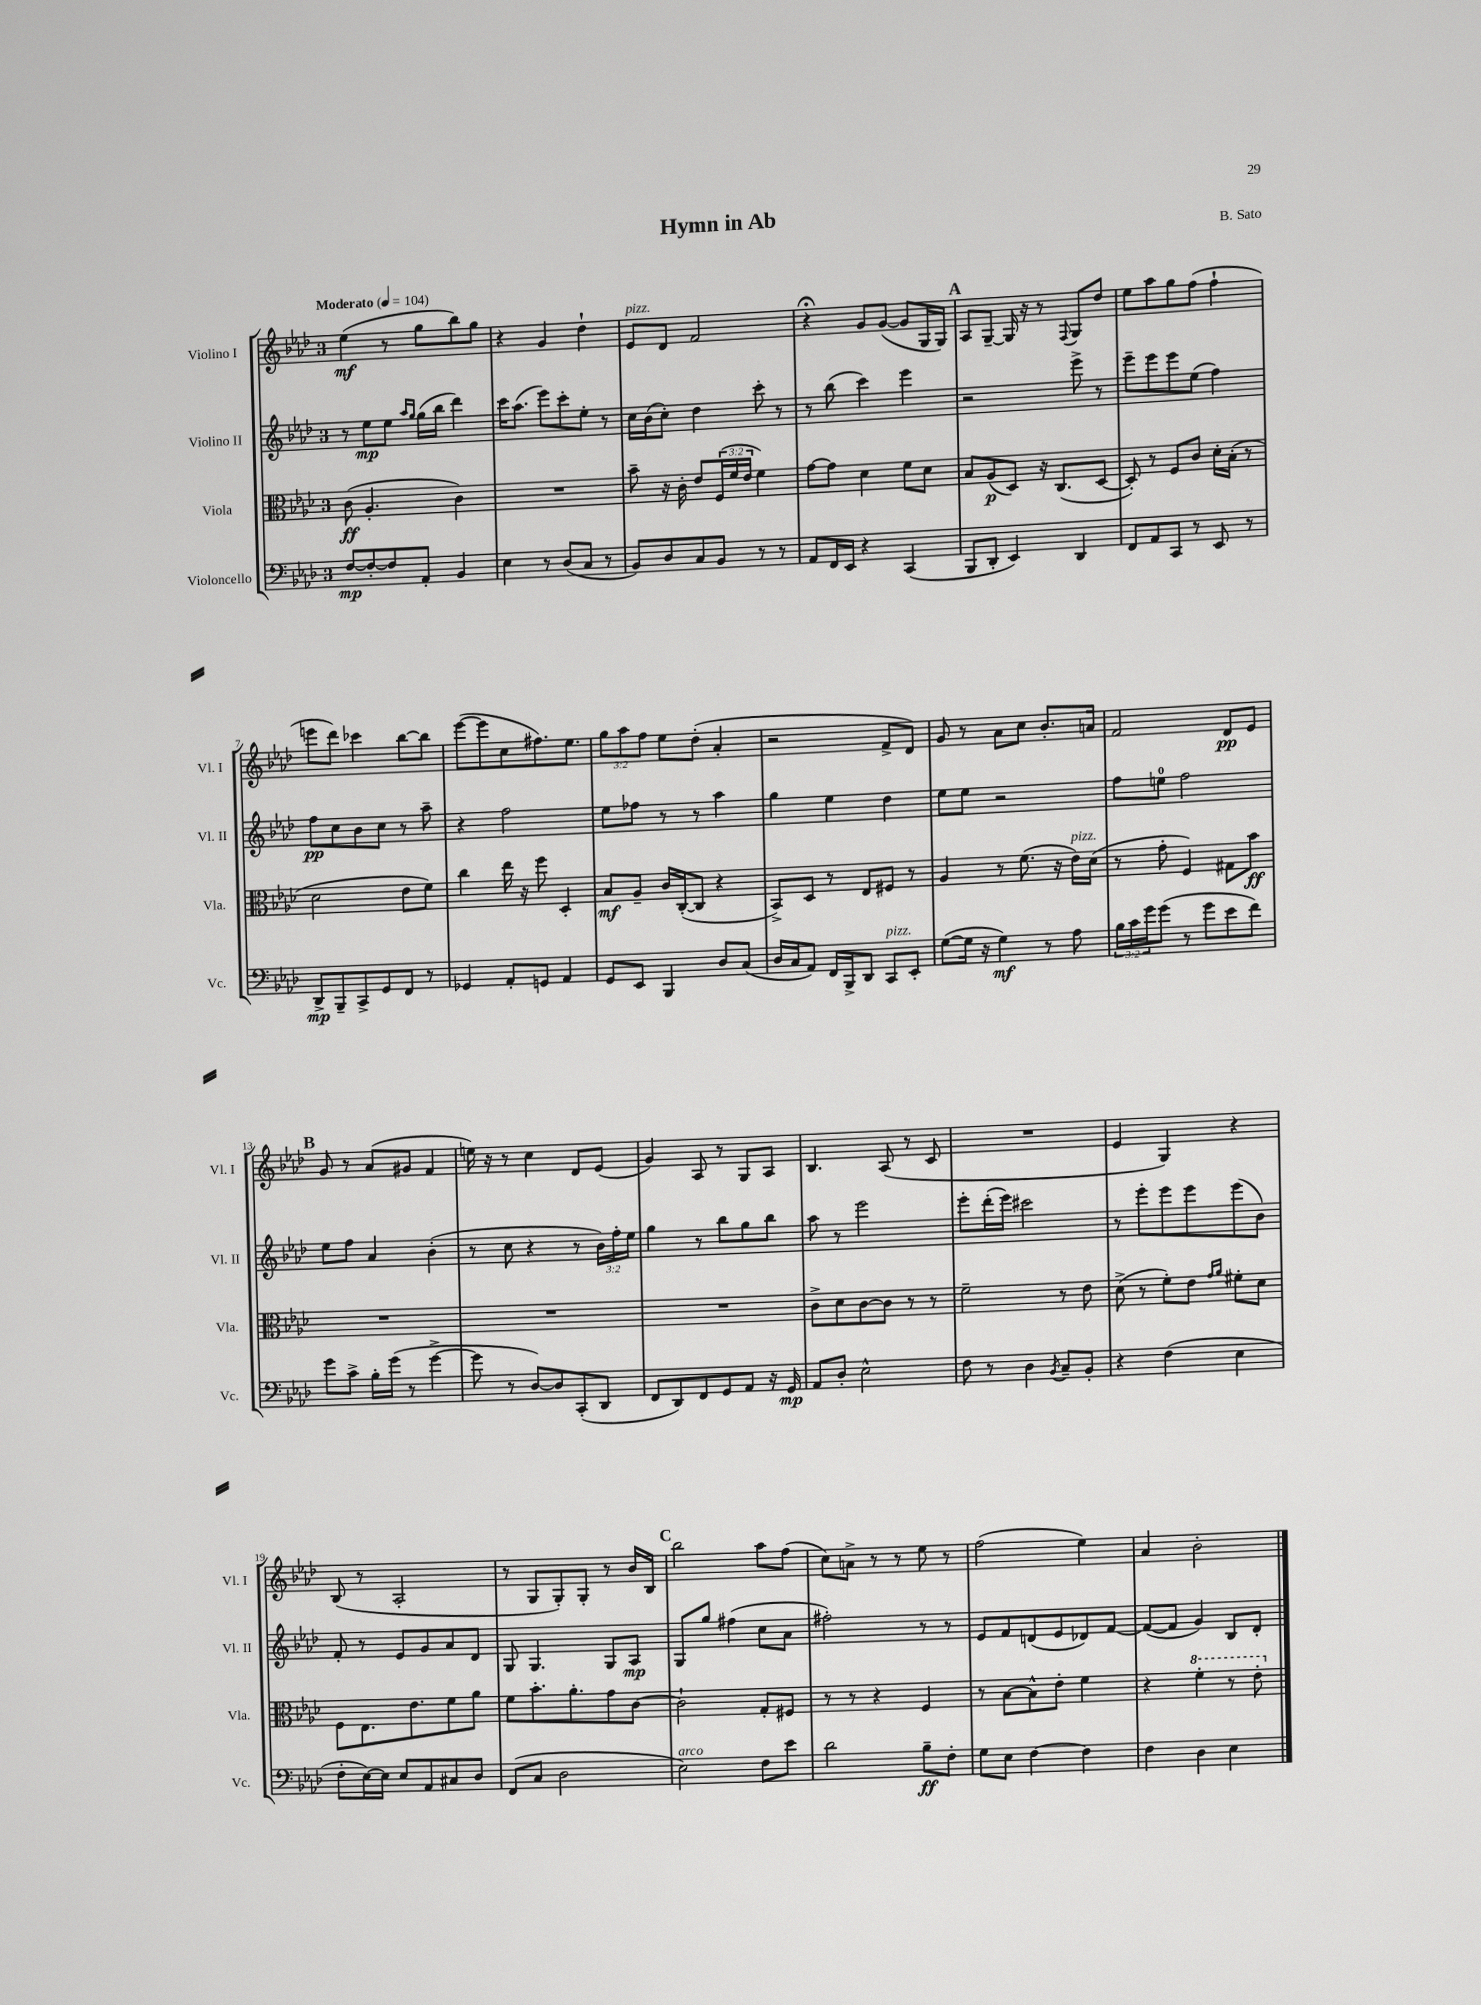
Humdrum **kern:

**kern	**kern	**kern	**kern
*staff4	*staff3	*staff2	*staff1
*clefF4	*clefC3	*clefG2	*clefG2
*k[b-e-a-d-]	*k[b-e-a-d-]	*k[b-e-a-d-]	*k[b-e-a-d-]
*M3/4	*M3/4	*M3/4	*M3/4
*MM104	*MM104	*MM104	*MM104
[8F	(8c	8r	(4ee-
8F'_	4.A-'	8ee-	.
8F]	.	8ee-	8r
.	.	16qqaa-	.
.	.	16qqgg	.
8AA-'	.	(16gg	8gg
.	.	16bb-	.
4BB-	4c)	4ddd-)	8bb-)
.	.	.	8gg
=	=	=	=
4E-	2.r	16ccc	4r
.	.	(8.aa-	.
8r	.	8eee-)	4g
(8D-	.	8ccc'	.
8C	.	8ee-'	4dd-`
8r	.	8r	.
=	=	=	=
8BB-)	8b-~	16cc	8e-
.	.	(16b-	.
8D-	16r	8cc')	8d-
.	16c'	.	.
8C	8e-	4dd-	2f
8BB-	(24F	.	.
.	24f	.	.
.	24e-	.	.
8r	4f)	8ccc'	.
8r	.	8r	.
=	=	=	=
8AA-	[8g	8r	4r;
16FF	8g]	(8bb-	.
16EE-	.	.	.
4r	4d-	4ccc)	8g
.	.	.	([8g
(4CC	8f	4eee-	8g]
.	8d-	.	16G
.	.	.	16G)
=	=	=	=
8BBB-	8B-	2r	8A-
8DD-'	(8A-	.	[8G~
4EE-)	8D-)	.	16G]
.	.	.	16r
.	16r	.	8r
.	(8.C	.	.
.	.	.	8qqF
4DD-	.	8eee-^	8G
.	[8D-	8r	8dd-
=	=	=	=
8FF	8D-'])	8eee-~	8ee-
8AA-	8r	8eee-	8aa-
8CC	8F	8eee-	8gg
8r	8c	(8ee-	(8ff
8EE-	16d-'	4ff)	4ff`
.	(16B-'	.	.
8r	8r	.	.
=	=	=	=
8DD-^	2d-	8ff	8eee
8BBB-~	.	8cc	8ddd-)
8CC^	.	8b-	4ccc-
8GG	.	8cc	.
8FF	8e-	8r	[8bb-
8r	8f)	8aa-~	8bb-]
=	=	=	=
4GG-	4cc	4r	([8eee-
.	.	.	8eee-]
8AA-'	16ee-	2ff	8cc
.	16r	.	.
8GG	8ff	.	8.ff#)
4AA-	4D-'	.	.
.	.	.	8.ee-
=	=	=	=
8GG	8B-	8ee-	12gg
.	.	.	12aa-
8EE-	8A-~	8ff-	.
.	.	.	12ff
4BBB-	16c	8r	8ee-
.	([16C'	.	.
.	8C]	8r	(8dd-'
8D-	4r	4aa-	4a-'
(8C	.	.	.
=	=	=	=
16D-	8BB-^)	4gg	2r
16C	.	.	.
8AA-)	8D-	.	.
16FF	8r	4ee-	.
16BBB-^	.	.	.
8DD-	8E-	.	.
8CC	8F#	4dd-	8f^
8EE-'	8r	.	8d-)
=	=	=	=
([8G	4A-	8ee-	8g
16G]	.	8ee-	8r
16r	.	.	.
4G)	8r	2r	8a-
.	(8.f	.	8cc
8r	.	.	8.b-'
.	16r	.	.
8A-	16e-)	.	.
.	(16d-	.	16a
=	=	=	=
24B-	8r	8ff	2f
24c	.	.	.
24g	.	.	.
(8g	8g'	8ee	.
8r	4F)	2ff	.
8g	.	.	.
8e-	8G#	.	8d-
8f)	8b-	.	8e-
=	=	=	=
8g	2.r	8ee-	8g
8c^	.	8ff	8r
16B-'	.	4a-	(8a-
(16g	.	.	.
8r	.	.	8g#
[4g^	.	(4b-'	4f
=	=	=	=
8g]	2.r	8r	16ee)
.	.	.	16r
8r	.	8cc	8r
[8D-)	.	4r	4cc
8D-]	.	.	.
(8CC'	.	8r	8d-
8DD-	.	24b-)	(8e-
.	.	24ff'	.
.	.	24ee-	.
=	=	=	=
8FF	2.r	4gg	4g)
8DD-)	.	.	.
8FF	.	8r	8A-
8GG	.	8bb-	8r
8AA-	.	8gg	8G
16r	.	8bb-	8A-
16GG	.	.	.
=	=	=	=
8AA-	8c^	8aa-	4.B-
8D-'	8d-	8r	.
2E-^^	[8c	2eee-	.
.	8c]	.	(8A-
.	8r	.	8r
.	8r	.	8c
=	=	=	=
8F	2f~	8eee-'	2.r
8r	.	(16ddd-'	.
.	.	16eee-)	.
4D-	.	2ccc#	.
8qBB-	.	.	.
8C~	8r	.	.
8BB-'	8e-	.	.
=	=	=	=
4r	(8d-^	8r	4e-
.	8r	8eee-'	.
(4F	8f')	8eee-	4G)
.	8e-	8eee-	.
.	16qqg	.	.
.	16qqa-	.	.
4E-	8f#'	(8eee-	4r
.	8d-	8b-)	.
=	=	=	=
8F'	8F	8f'	(8B-
[16E-)	8.E-	8r	8r
16E-]	.	.	.
8E-	.	8e-	2A-'
.	8.e-	.	.
8AA-	.	8g	.
8C#	8f	8a-	.
8D-	8a-	8d-	.
=	=	=	=
(8FF	8f	8G	8r
8C	8.b-'	4.G	8G
2D-	.	.	8G')
.	8.a-'	.	.
.	.	.	8G'
.	8g	8G	8r
.	[8c	8A-	16b-
.	.	.	16B-
=	=	=	=
2E-)	2c`]	8G	2bb-
.	.	8gg	.
.	.	(4ff#	.
8F	8G'	8cc	8aa-
8e-	8F#	8a-	(8ff
=	=	=	=
2d-	8r	2ff#')	8cc)
.	8r	.	8a^
.	4r	.	8r
.	.	.	8r
8B-~	4F	8r	8ee-
8F'	.	8r	8r
=	=	=	=
8G	8r	8e-	(2ff
8E-	[8B-	8f	.
[4F	8B-^^]	(8d	.
.	8e-'	8e-	.
4F]	4f	8d-)	4ee-)
.	.	[8f	.
=	=	=	=
4F	4r	(8f_	4a-
.	.	8f]	.
4D-	4ff'	4g)	2b-'
4E-	8r	8B-	.
.	8ee-'	8d-'	.
==	==	==	==
*-	*-	*-	*-
